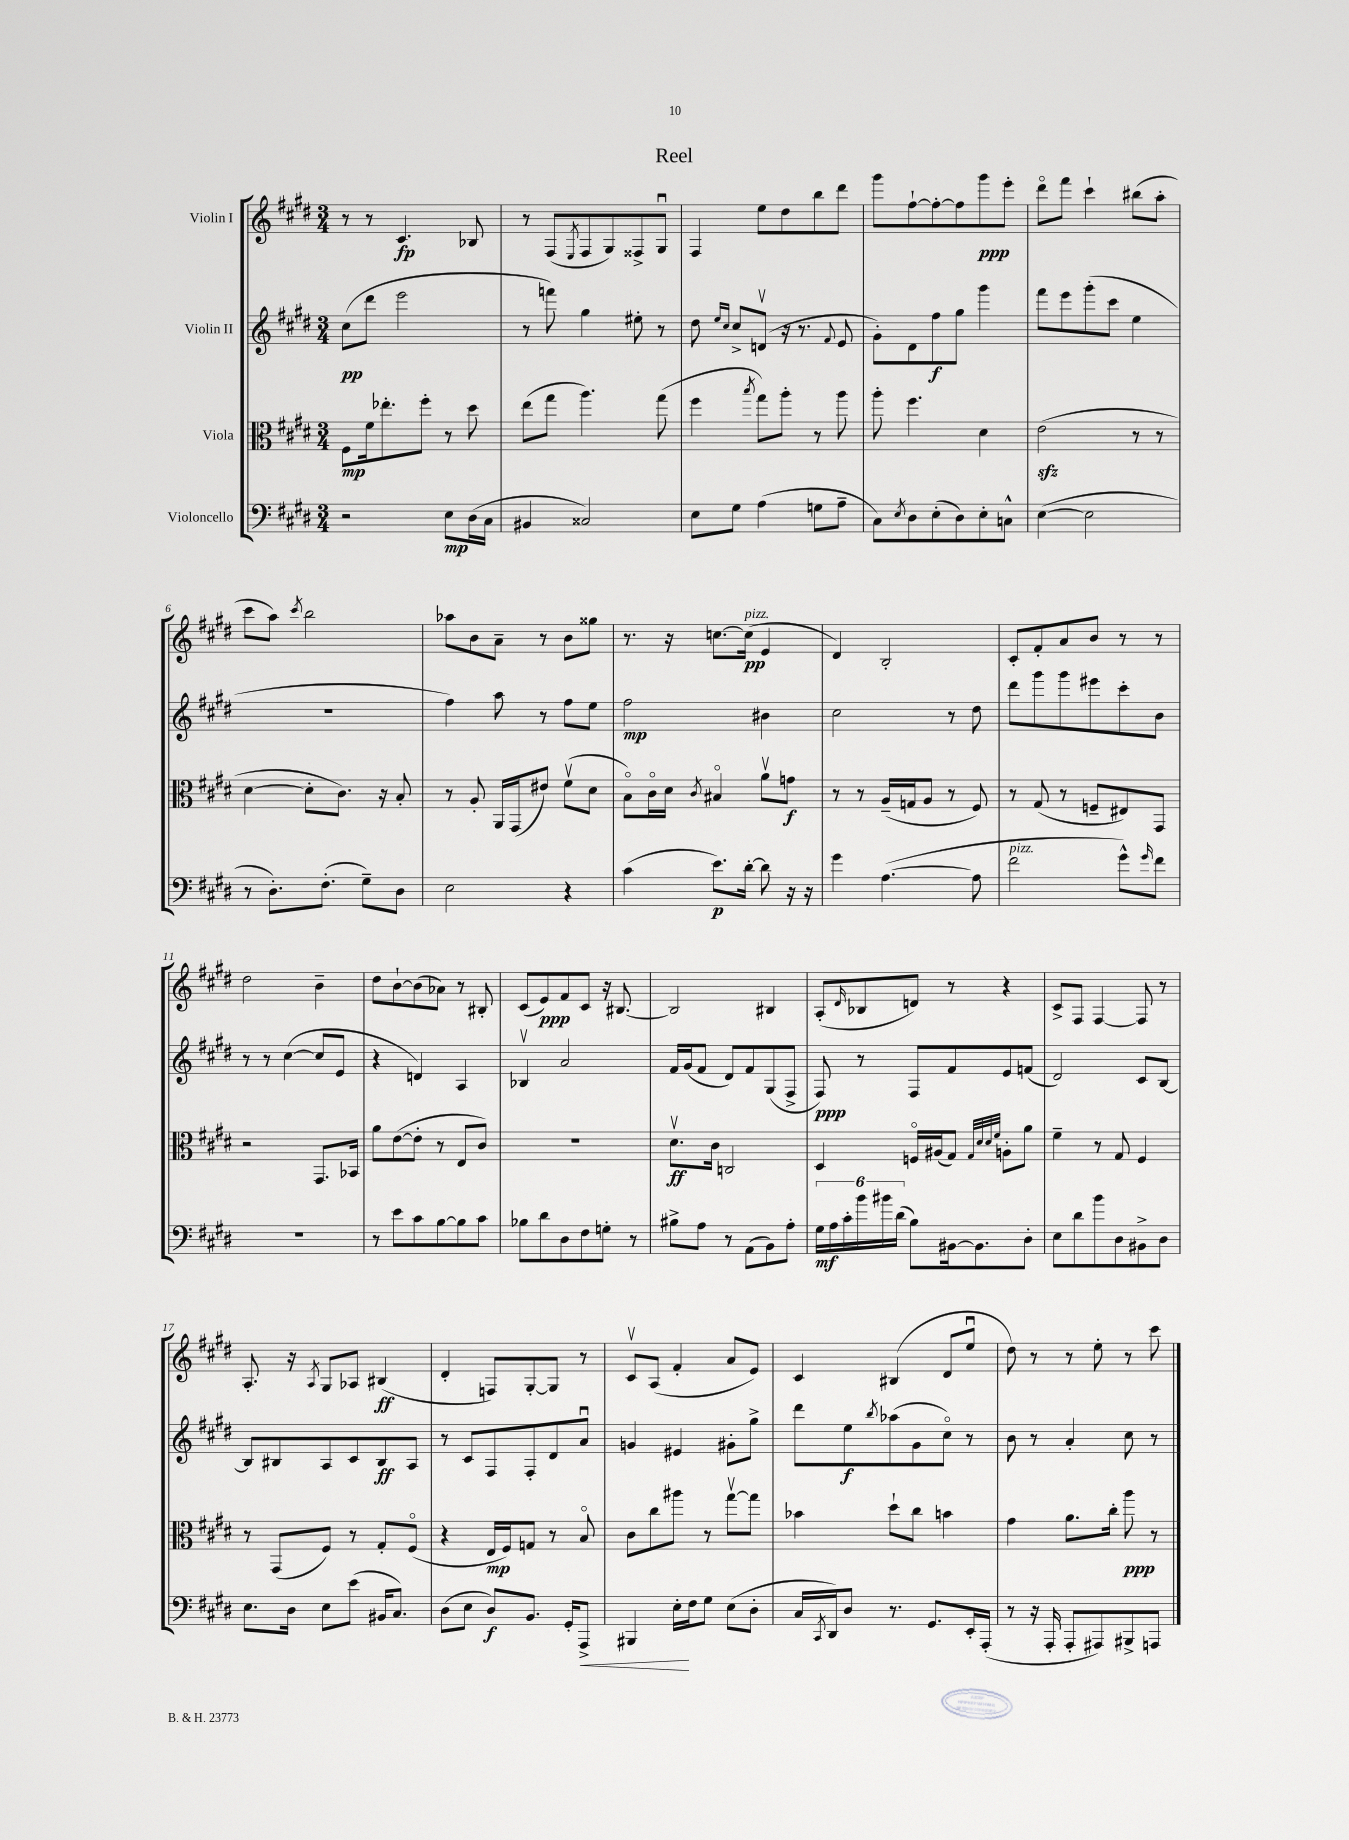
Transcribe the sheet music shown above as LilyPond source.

\header { title = "Reel" }
<<
\new StaffGroup <<
\new Staff = "s0" \with { instrumentName = "Violin I" } {
    \clef treble \key e \major \numericTimeSignature \time 3/4
    r8 r8 cis'4.\fp bes8 |
    r8 fis8( \acciaccatura { e8 } fis8 gis8) fisis8-> gis8\downbow |
    fis4 e''8 dis''8 b''8 dis'''8 |
    gis'''8 fis''8~-! fis''8~-. fis''8 gis'''8\ppp e'''8-. |
    dis'''8\flageolet fis'''8 cis'''4-! bis''8( a''8-. |
    cis'''8 a''8) \acciaccatura { cis'''8 } b''2 |
    aes''8 b'8 a'8-- r8 b'8 gisis''8 |
    r8. r16 c''8.~ c''16\pp^\markup { \italic "pizz." }( e'4 |
    dis'4) b2-. |
    cis'8-. fis'8-. a'8 b'8 r8 r8 |
    dis''2 b'4-- |
    dis''8 b'8~-! b'8( aes'8) r8 bis8-. |
    cis'8( e'8\ppp) fis'8 cis'8 r16 bis8.~ |
    bis2 bis4 |
    a8-.( \grace { dis'16 } bes8 d'8) r8 r4 |
    cis'8-> fis8 fis4~ fis8 r8 |
    a8.-. r16 \acciaccatura { a8 } gis8 aes8 bis4\ff( |
    dis'4-. f8) gis8~-. gis8 r8 |
    cis'8\upbow a8( fis'4-. a'8 e'8) |
    cis'4 bis4( dis'8 e''8\downbow |
    dis''8) r8 r8 e''8-. r8 cis'''8 \bar "|." |
}
\new Staff = "s1" \with { instrumentName = "Violin II" } {
    \clef treble \key e \major \numericTimeSignature \time 3/4
    cis''8\pp( dis'''8 e'''2 |
    r8 f'''8) gis''4 eis''8-. r8 |
    dis''8 \grace { e''16 cis''16 } cis''8-> d'8\upbow( r16 r8. \appoggiatura { fis'8 } e'8 |
    gis'8-.) dis'8 fis''8\f gis''8 gis'''4 |
    fis'''8 e'''8 gis'''8-.( cis'''8 e''4 |
    R2. |
    fis''4) a''8 r8 fis''8 e''8 |
    fis''2\mp bis'4 |
    cis''2 r8 dis''8 |
    dis'''8 gis'''8 gis'''8 eis'''8 cis'''8-. b'8 |
    r8 r8 cis''4~( cis''8 e'8 |
    r4 d'4) a4 |
    bes4\upbow a'2 |
    fis'16 gis'16( fis'8 dis'8) fis'8 gis8( fis8-> |
    fis8\ppp) r8 fis8 fis'8 e'8 f'8( |
    dis'2) cis'8 b8~ |
    b8 bis8 a8 cis'8 bis8\ff a8 |
    r8 cis'8 fis8 fis8-. dis'8 a'8\downbow |
    g'4 eis'4 gis'8-. gis''8-> |
    dis'''8 e''8\f \acciaccatura { b''8 } aes''8( gis'8 cis''8\flageolet) r8 |
    b'8 r8 a'4-. cis''8 r8 \bar "|." |
}
\new Staff = "s2" \with { instrumentName = "Viola" } {
    \clef alto \key e \major \numericTimeSignature \time 3/4
    fis8\mp fis'16 ees''8.-. fis''8-. r8 dis''8 |
    e''8( gis''8 a''4.) gis''8( |
    fis''4 \acciaccatura { b''8 } gis''8) a''8-. r8 a''8 |
    a''8-. fis''4. dis'4 |
    e'2\sfz( r8 r8 |
    dis'4~ dis'8-. cis'8.) r16 b8-. |
    r8 a8-. a,16 gis,16( eis'8) fis'8\upbow( dis'8 |
    b8\flageolet) cis'16\flageolet dis'16 \acciaccatura { cis'8 } bis4\flageolet a'8\upbow g'8\f |
    r8 r8 a16--( g16 a8 r8 fis8) |
    r8 gis8( r8 f8-- eis8) gis,8 |
    r2 gis,8. bes,16 |
    a'8 e'8~( e'8-. r8 e8 cis'8) |
    R2. |
    dis'8.\upbow\ff cis'16 c2 |
    dis4 f16\flageolet ais16( gis8) \grace { gis32 dis'32 dis'32 fis'32 } a8-. a'8 |
    fis'4-- r8 gis8 fis4 |
    r8 gis,8( fis8) r8 gis8-. fis8\flageolet( |
    r4 e16\mp fis16) g8 r8 b8\flageolet |
    cis'8 cis''8 ais''8 r8 gis''8~\upbow gis''8 |
    bes'4 dis''8-! cis''8 b'4 |
    gis'4 a'8. cis''16-. a''8\ppp r8 \bar "|." |
}
\new Staff = "s3" \with { instrumentName = "Violoncello" } {
    \clef bass \key e \major \numericTimeSignature \time 3/4
    r2 e8\mp dis16( cis16 |
    bis,4 cisis2) |
    e8 gis8 a4( g8 a8-- |
    cis8) \acciaccatura { e8 } dis8 e8-.( dis8) e8-. c8-^ |
    e4~( e2 |
    r8 dis8.-.) fis8.-.( gis8--) dis8 |
    e2 r4 |
    cis'4( e'8.\p) dis'16~-. dis'8 r16 r16 |
    gis'4 a4.~( a8 |
    fis'2^\markup { \italic "pizz." } gis'8-^) \grace { gis'16 } fis'8 |
    R2. |
    r8 e'8 cis'8 b8~ b8 cis'8 |
    bes8 dis'8 dis8 fis8 g8-. r8 |
    bis8-> a8 r8 a,8( b,8) a8-. |
    \tuplet 6/4 { gis16\mf a16 cis'16-. b'16 bis'16 dis'16( } b8) bis,16~ bis,8. dis8-. |
    e8 dis'8 b'8 dis8 bis,8-> dis8 |
    e8. dis16 e8 e'8( bis,16 cis8.) |
    dis8( e8 dis8\f) b,8. gis,16-. a,,8->\< |
    bis,,4 e16-.\! fis16 gis8 e8( dis8-. |
    cis16 \acciaccatura { cis,8 } dis,16) dis8 r8. gis,8. e,16-. a,,16-.( |
    r8 r16 a,,16-. a,,8-. ais,,8) bis,,8-> a,,8 \bar "|." |
}
>>
>>
